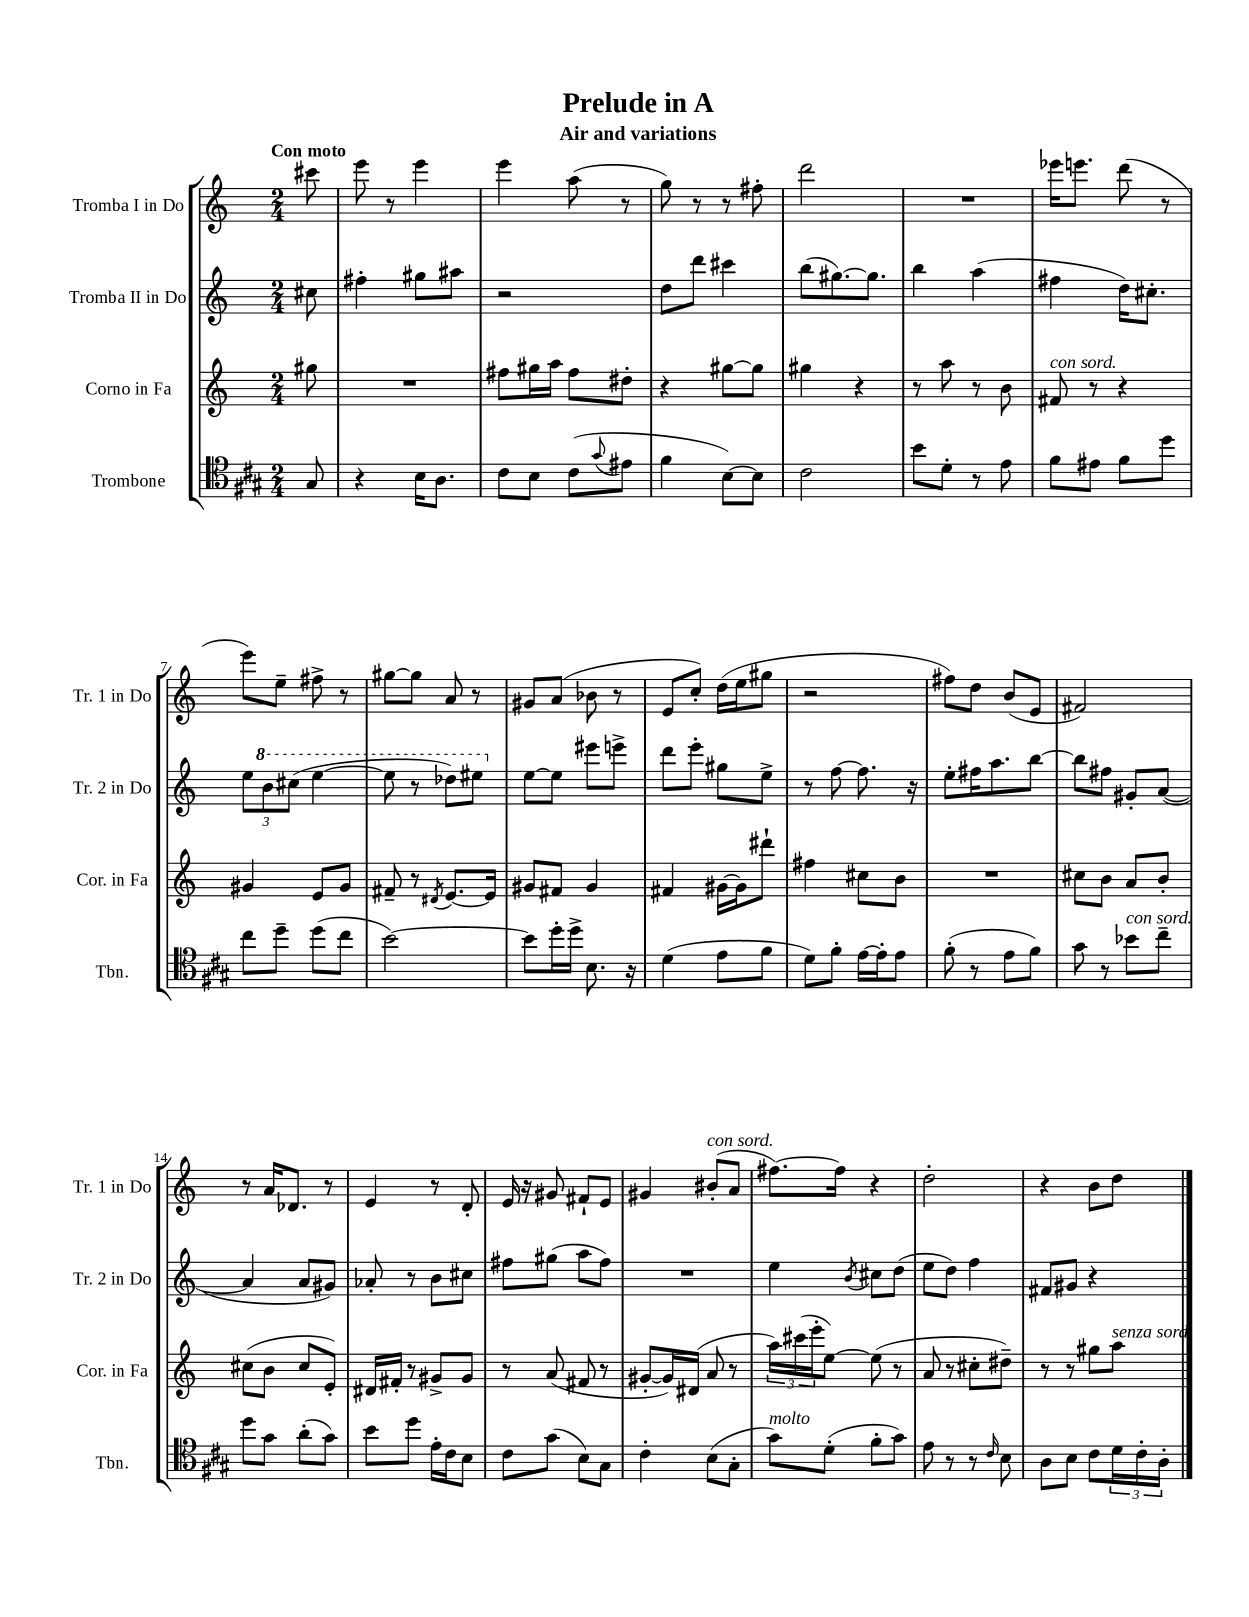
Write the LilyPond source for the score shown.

\header { title = "Prelude in A" subtitle = "Air and variations" }
<<
\new StaffGroup <<
\new Staff = "s0" \with { instrumentName = "Tromba I in Do" shortInstrumentName = "Tr. 1 in Do" } {
    \clef treble \key c \major \numericTimeSignature \time 2/4 \partial 8 \tempo "Con moto"
    cis'''8 |
    e'''8 r8 e'''4 |
    e'''4 a''8( r8 |
    g''8) r8 r8 fis''8-. |
    d'''2 |
    R2 |
    ees'''16 e'''8. d'''8( r8 |
    e'''8) e''8-- fis''8-> r8 |
    gis''8~ gis''8 a'8 r8 |
    gis'8 a'8( bes'8 r8 |
    e'8 c''8-.) d''16( e''16 gis''8 |
    r2 |
    fis''8) d''8 b'8( e'8 |
    fis'2) |
    r8 a'16 des'8. r8 |
    e'4 r8 d'8-. |
    e'16 r16 gis'8 fis'8-! e'8 |
    gis'4 bis'8-.^\markup { \italic "con sord." }( a'8 |
    fis''8.~) fis''16 r4 |
    d''2-. |
    r4 b'8 d''8 \bar "|." |
}
\new Staff = "s1" \with { instrumentName = "Tromba II in Do" shortInstrumentName = "Tr. 2 in Do" } {
    \clef treble \key c \major \numericTimeSignature \time 2/4 \partial 8
    cis''8 |
    fis''4-. gis''8 ais''8 |
    r2 |
    d''8 d'''8 cis'''4 |
    b''8( gis''8.~) gis''8. |
    b''4 a''4( |
    fis''4 d''16) cis''8.-. |
    \tuplet 3/2 { e''8 \ottava #1 b''8 cis'''8( } e'''4~ |
    e'''8 r8 des'''8) eis'''8 \ottava #0 |
    e''8~ e''8 eis'''8 e'''8-> |
    d'''8 e'''8-. gis''8 e''8-> |
    r8 f''8~ f''8. r16 |
    e''8-. fis''16 a''8. b''8~ |
    b''8 fis''8 gis'8-. a'8~( |
    a'4 a'8 gis'8) |
    aes'8-. r8 b'8 cis''8 |
    fis''8 gis''8( a''8 fis''8) |
    R2 |
    e''4 \acciaccatura { b'8 } cis''8 d''8( |
    e''8 d''8) f''4 |
    fis'8 gis'8 r4 \bar "|." |
}
\new Staff = "s2" \with { instrumentName = "Corno in Fa" shortInstrumentName = "Cor. in Fa" } {
    \clef treble \key c \major \numericTimeSignature \time 2/4 \partial 8
    gis''8 |
    R2 |
    fis''8 gis''16 a''16 fis''8 dis''8-. |
    r4 gis''8~ gis''8 |
    gis''4 r4 |
    r8 a''8 r8 b'8 |
    fis'8^\markup { \italic "con sord." } r8 r4 |
    gis'4 e'8 gis'8 |
    fis'8-- r8 \acciaccatura { dis'8 } e'8.~ e'16 |
    gis'8 fis'8 gis'4 |
    fis'4 gis'16~ gis'16 dis'''8-! |
    fis''4 cis''8 b'8 |
    R2 |
    cis''8 b'8 a'8 b'8-. |
    cis''8( b'8 cis''8 e'8-.) |
    dis'16 fis'16-. r8 gis'8-> gis'8 |
    r8 a'8( fis'8 r8 |
    gis'8~-. gis'16) dis'16( a'8 r8 |
    \tuplet 3/2 { a''16) cis'''16( e'''16-. } e''8~) e''8( r8 |
    a'8 r8 cis''8-. dis''8--) |
    r8 r8 gis''8 a''8^\markup { \italic "senza sord." } \bar "|." |
}
\new Staff = "s3" \with { instrumentName = "Trombone" shortInstrumentName = "Tbn." } {
    \clef tenor \key a \major \numericTimeSignature \time 2/4 \partial 8
    gis8 |
    r4 b16 a8. |
    cis'8 b8 cis'8( \appoggiatura { gis'8 } eis'8 |
    fis'4 b8~) b8 |
    cis'2 |
    b'8 d'8-. r8 e'8 |
    fis'8 eis'8 fis'8 d''8 |
    cis''8 d''8-- d''8( cis''8 |
    b'2~) |
    b'8 d''16-. d''16-> b8. r16 |
    d'4( e'8 fis'8 |
    d'8) fis'8-. e'16~ e'16-. e'8 |
    fis'8-.( r8 e'8 fis'8) |
    gis'8 r8 bes'8^\markup { \italic "con sord." } cis''8-- |
    d''8 gis'8 a'8-.( gis'8) |
    b'8 d''8 e'16-. cis'16 b8 |
    cis'8 gis'8( b8) gis8 |
    cis'4-. b8( gis8-. |
    gis'8^\markup { \italic "molto" }) d'8-.( fis'8-. gis'8) |
    e'8 r8 r8 \grace { cis'16 } b8 |
    a8 b8 cis'8 \tuplet 3/2 { d'16 cis'16-. a16-. } \bar "|." |
}
>>
>>
